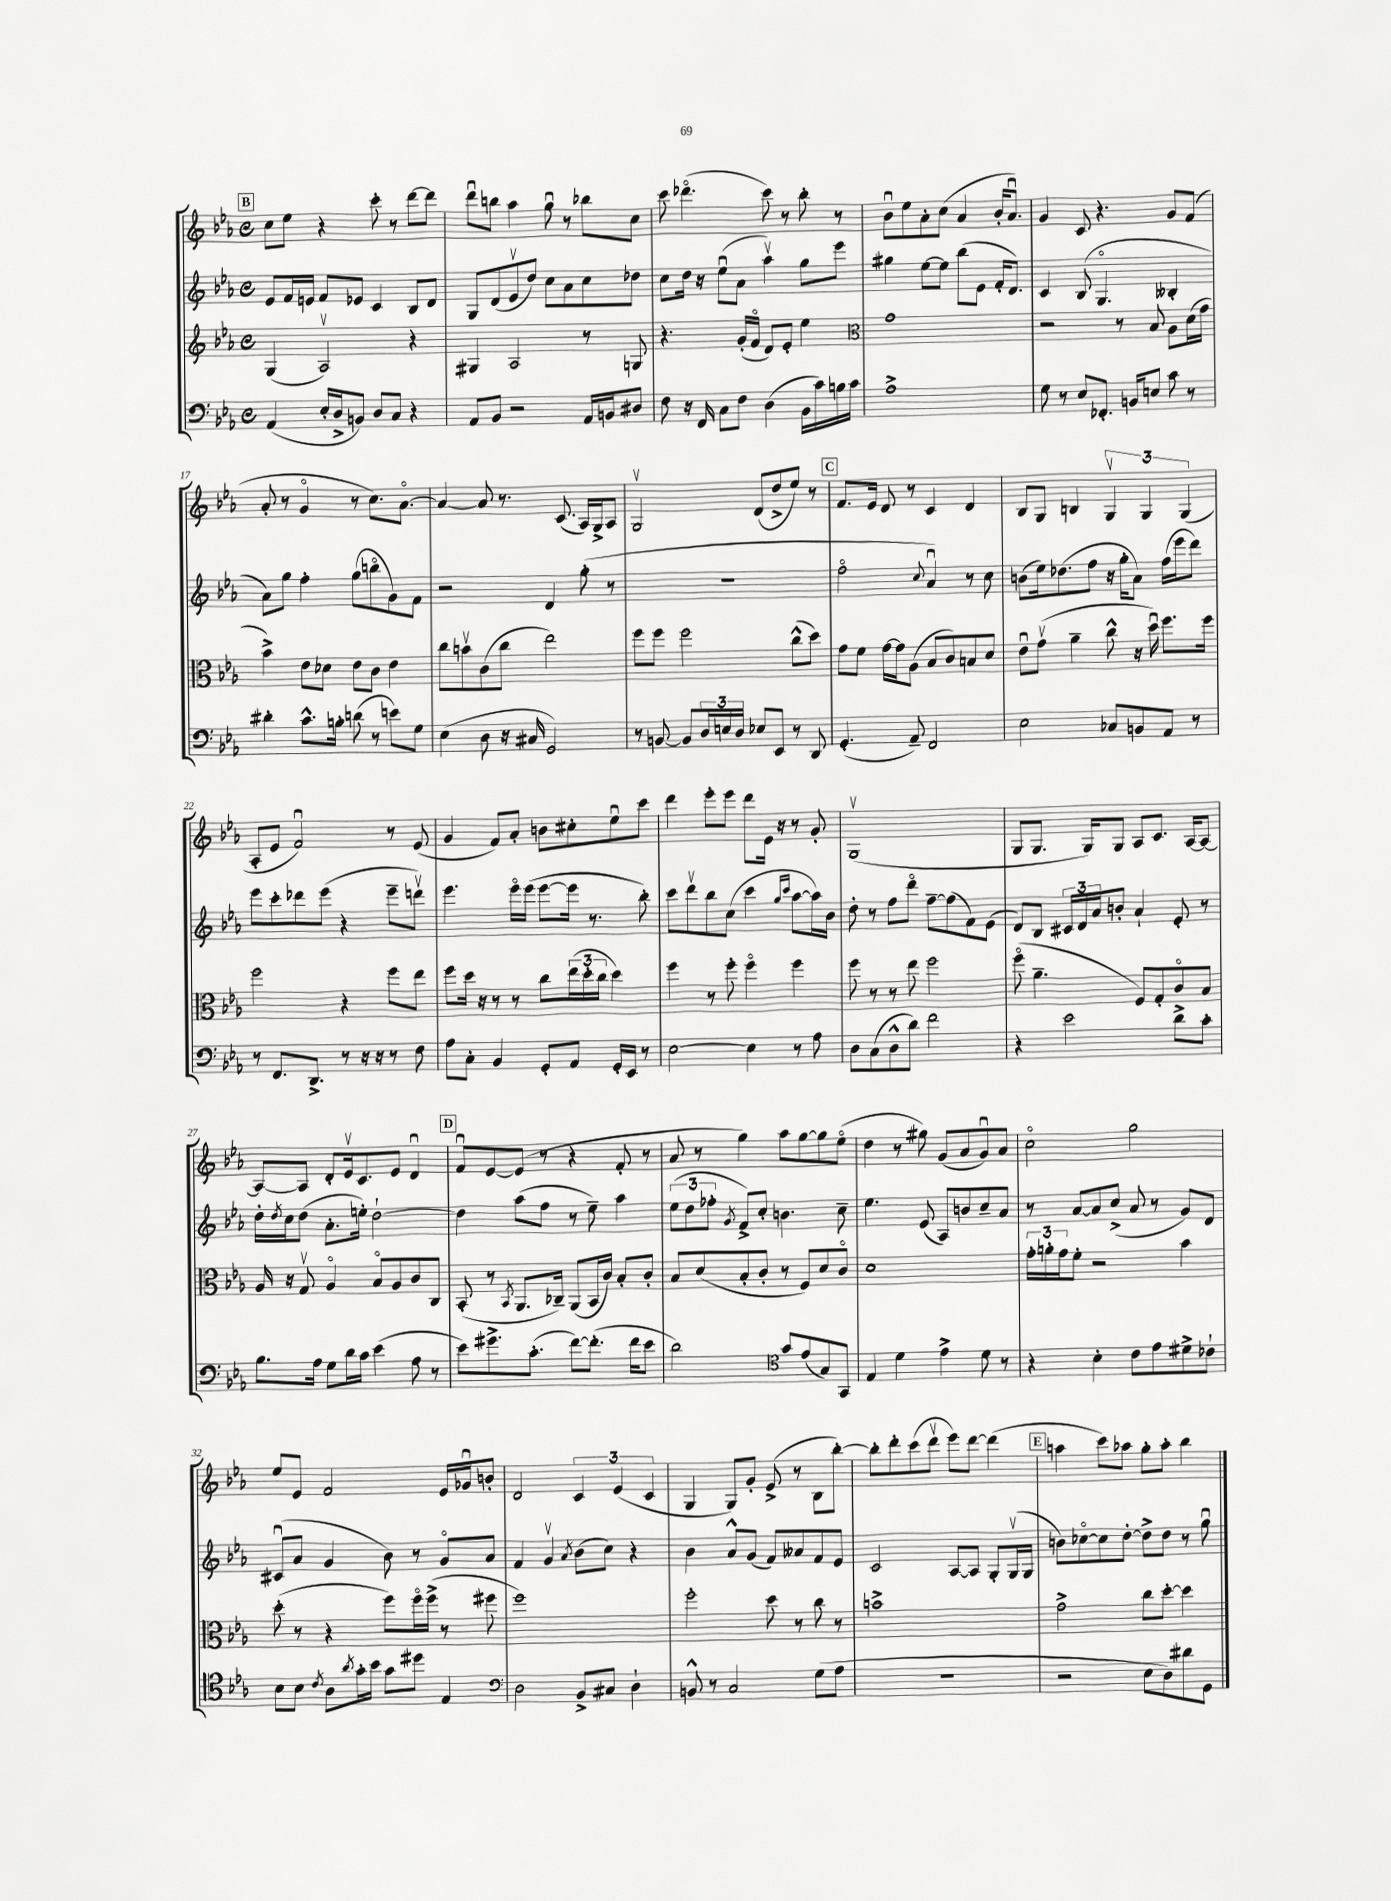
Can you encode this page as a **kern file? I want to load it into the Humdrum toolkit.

**kern	**kern	**kern	**kern
*staff4	*staff3	*staff2	*staff1
*clefF4	*clefG2	*clefG2	*clefG2
*k[b-e-a-]	*k[b-e-a-]	*k[b-e-a-]	*k[b-e-a-]
*M4/4	*M4/4	*M4/4	*M4/4
*met(c)	*met(c)	*met(c)	*met(c)
(4AA-	(4G	8e-	8cc
.	.	16f	8ee-
.	.	16e	.
16E-'	2A-v)	8f	4r
16D^	.	.	.
8BB)	.	8e-	.
8D	.	4c	8ccc'
8C	.	.	8r
4r	4r	8B-	[8ddd
.	.	8d	8ddd]
=	=	=	=
8AA-	4G#	8G	8dddu
8BB-	.	(8d	8bb
2r	2A-	8e-v	4aa-
.	.	8dd)	.
.	.	8cc	8ggu
.	.	8a-	8r
16AA-	8r	8cc	8bb-
16BB	.	.	.
8D#	8G	8dd-	8cc
=	=	=	=
8F	4.r	8cc	8ccc
16r	.	16dd	(4.ddd-o
16FF	.	16r	.
8C	.	(8ee-u	.
8F	(16g'	8a-	.
.	16fo	.	.
(4D	8d)	4aa-v)	8ccc)
.	8e-'	.	8r
16BB-	4ee-	8gg	8bb-'
16c)	.	.	.
16B	.	8eee-	8r
16c	.	.	.
=	=	=	=
*	*clefC3	*	*
1A-^	1g	4gg#	8b-u
.	.	.	8ee-
.	.	[8ee-	8a-'
.	.	8ee-]	(8cc
.	.	(8bb-	4a-
.	.	8e-	.
.	.	16f'	16b-'
.	.	8.d)	8.a-u)
=	=	=	=
8G	2r	4c	4g
8r	.	.	.
8E-	.	(8B-	8c
8.FF-'	.	4.Go	4.r
.	8r	.	.
16BB	.	.	.
8E	8B-	.	.
8c	8A-	4B--'	8g
8r	(16d	.	(8f
.	16g	.	.
=	=	=	=
4d#'	4b-^)	8a-)	8a-'
.	.	8gg	8r
8.c^^	8e-	4ff'	4go
.	8d-	.	.
16B'	.	.	.
(8d	8e-	(8gg	8r
8r	8c	8bbo	8.cc)
8e)	4e-	8g)	.
.	.	.	[8.a-o
8G	.	8f	.
=	=	=	=
(4E-	8cc	2r	4a-_
.	8bv	.	.
8D	(8c	.	8a-]
16r	8cc	.	8.r
16C#	.	.	.
2GG)	2ee-)	4d	.
.	.	.	(8.c
.	.	(8gg'	16A-)
.	.	.	16G^
.	.	8r	8A-
=	=	=	=
8r	8ff	1r	2Gv
[8BB	8ff	.	.
8BB]	2ff	.	.
24D	.	.	.
24E	.	.	.
24D	.	.	.
8E-	.	.	(8d
8EE-	.	.	8dd^
8r	(8cc^^	.	8ee-)
8DD	8dd)	.	8r
=	=	=	=
(4.GG'	8g	2ffo	8.f
.	8f	.	.
.	.	.	16e-
.	[16g	.	8d
.	16g]	.	.
8AA-~)	(8A-	.	8r
.	.	8qqcc	.
2FF	8B-	4a-u)	4c
.	8c)	.	.
.	8B	8r	4d
.	8d	8cc	.
=	=	=	=
2E-	8e-u	(8b	8B-
.	(8gv	16ee-)	8G
.	.	(8.dd-	.
.	4a-~	.	4B
.	.	8ff	.
8C-	8cc^^	16r	6Gv
.	.	16gg'	.
8BB	16r	8a-)	.
.	.	.	6G
.	16ddu)	.	.
8AA-	8.ff	(16ff	.
.	.	16eee-	.
.	.	.	(6G
8r	.	8ddd)	.
.	16ff	.	.
=	=	=	=
8r	2ff	8eee-	8A-'
8.FF	.	8ccc'	8e-
.	.	8ddd-	2fu)
8.DD^	.	.	.
.	.	(8eee-	.
8r	4r	4r	.
16r	.	.	.
16r	.	.	.
8r	8ff	8eee-~	8r
8F	8ee-	8dddv)	(8e-
=	=	=	=
8A-	8ff	4.eee-	4g
8C'	16dd	.	.
.	16r	.	.
4BB-	8r	.	8f)
.	8r	16eee-o	8a-'
.	.	(16eee-	.
8GG'	8cc	[8eee-	8b
8AA-	(24ee-	16eee-]	8cc#'
.	24dd'	.	.
.	.	8.r	.
.	24cc	.	.
16GG'	4dd)	.	8ee-u
16EE-	.	.	.
8r	.	8bb-')	8ccc
=	=	=	=
[2E-	4ff	8ccc	4ddd
.	.	8dddv	.
.	8r	8bb-	8eee-'
.	8ff'	(8cc	8eee-
4E-]	4ffo	4ccc	8ddd
.	.	.	16e-
.	.	.	16r
.	.	16qqgg	.
.	.	16qqccc	.
8r	4ff	[8aa-	8r
8A-	.	16aa-])	8g'
.	.	16b-	.
=	=	=	=
8D	8ff	8dd'	(1Gv
(8C	8r	8r	.
8D^^	8r	8ff	.
8d)	8ee-	8dddo	.
2f	2ff	[8ff~	.
.	.	(8ff]	.
.	.	8f)	.
.	.	(8e-	.
=	=	=	=
4r	(8ffo	8d)	8G
.	4.a-~	8B-	8.G
2e-	.	24c#	.
.	.	24d	.
.	.	.	16G)
.	.	24a-	.
.	.	8b'	8G
.	8F)	4a-`	8A-
.	8G'	.	8.c
8d^	8co	8e-'	.
.	.	.	[16A-
8c'	8B-	8r	8A-_
=	=	=	=
8.B-	16A-	16dd'	8A-_
.	.	8qdd	.
.	16r	16cc	.
.	8Gv	(8dd	8A-]
16A-	.	.	.
8G	4A-o	8.a-'	8d'
16d	.	.	16e-v
16c	.	16ee')	8.c
(4e-	8B-o	[2dd`	.
.	8A-	.	8e-
8A-	8c	.	4du
8r	8C	.	.
=	=	=	=
8e-)	(8BB-'	4dd]	8fu
8.g#^	8r	.	[8e-
.	8qBB-	.	.
.	8.AA-	(8aa-	(8e-]
(8.c'	.	.	.
.	.	8ff	8r
.	16C-~)	.	.
[8f)	(8AA-	8r	4r
(8.f']	16BB-	8ee-~)	.
.	16c)	.	.
.	8B-'	4aa-	8f'
16f	.	.	.
8e-	8c'	.	8r
=	=	=	=
2d)	8B-	(12ee-	8a-
.	.	12dd	.
.	(8d	.	8r
.	.	12ff-'	.
.	.	8qg	.
.	8B-'	8f^)	4gg)
.	8c'	8cc'	.
*clefC4	*	*	*
8g	8r	4.b	8aa-
(8e-	8F)	.	[8gg
8G)	8d	.	8gg]
8GG	8co	8cc~	(8ee-o
=	=	=	=
4E-	1d	4.ee-	4dd
4d	.	.	8r
.	.	(8e-	8gg#)
4e-^	.	8A-)	(8g
.	.	8b	8a-
8d	.	8cc~	8gu)
8r	.	8a-	8a-
=	=	=	=
4r	24g'	8r	2cco
.	24a'	.	.
.	24g	.	.
.	8f'	[8a-	.
4B-'	2r	8a-]	.
.	.	(8cc^	.
8c	.	8a-	2gg
8e-	.	8r	.
8d#^	4b-	8g)	.
8c-`	.	8d	.
=	=	=	=
8B-	(8dd'	(8c#u	8ee-
8B-	8r	8a-	8e-
8qc	.	.	.
8A-	4r	4g	2f
8qa-	.	.	.
16g'	.	.	.
16b-	.	.	.
8g	8ff)	8b-)	.
8dd#	16ffo	8r	.
.	(16ff^	.	.
4E-	8r	8go	16e-
.	.	.	16g-u
.	8ff#	8a-	8b'
=	=	=	=
*clefF4	*	*	*
2D	1ff)	4f	2d
.	.	4gv	.
.	.	8qa-	.
8BB-^	.	(8b-	6c
8C#	.	8cc)	.
.	.	.	(6e-
4D`	.	4r	.
.	.	.	6c
=	=	=	=
8BB^^	2ff'	4b-	4G
8r	.	.	.
2C	.	8a-^^	8G)
.	.	(8g	8g'
.	8dd	8f)	(8e-^
.	8r	8a--	8r
(8G	8cc	8f	8B-
8A-	8r	8e-	[8bb-')
=	=	=	=
1r	1b^	2c	8bb-']
.	.	.	8ddd'
.	.	.	(8ccc
.	.	.	8dddv
.	.	[8A-	8eee-)
.	.	8A-]	[8ddd
.	.	8G'	(4ddd]
.	.	(16Gv	.
.	.	16G	.
=	=	=	=
2r	2g^	8b)	4aa
.	.	[8cc-o	.
.	.	8cc-]	8ccc)
.	.	[8dd'	8aa-
8E-	8cc	8dd^]	8gg'
8D)	[8dd'	8dd	8aa-'
8d#	4dd]	8r	4bb-
8GG	.	8ggu	.
==	==	==	==
*-	*-	*-	*-
